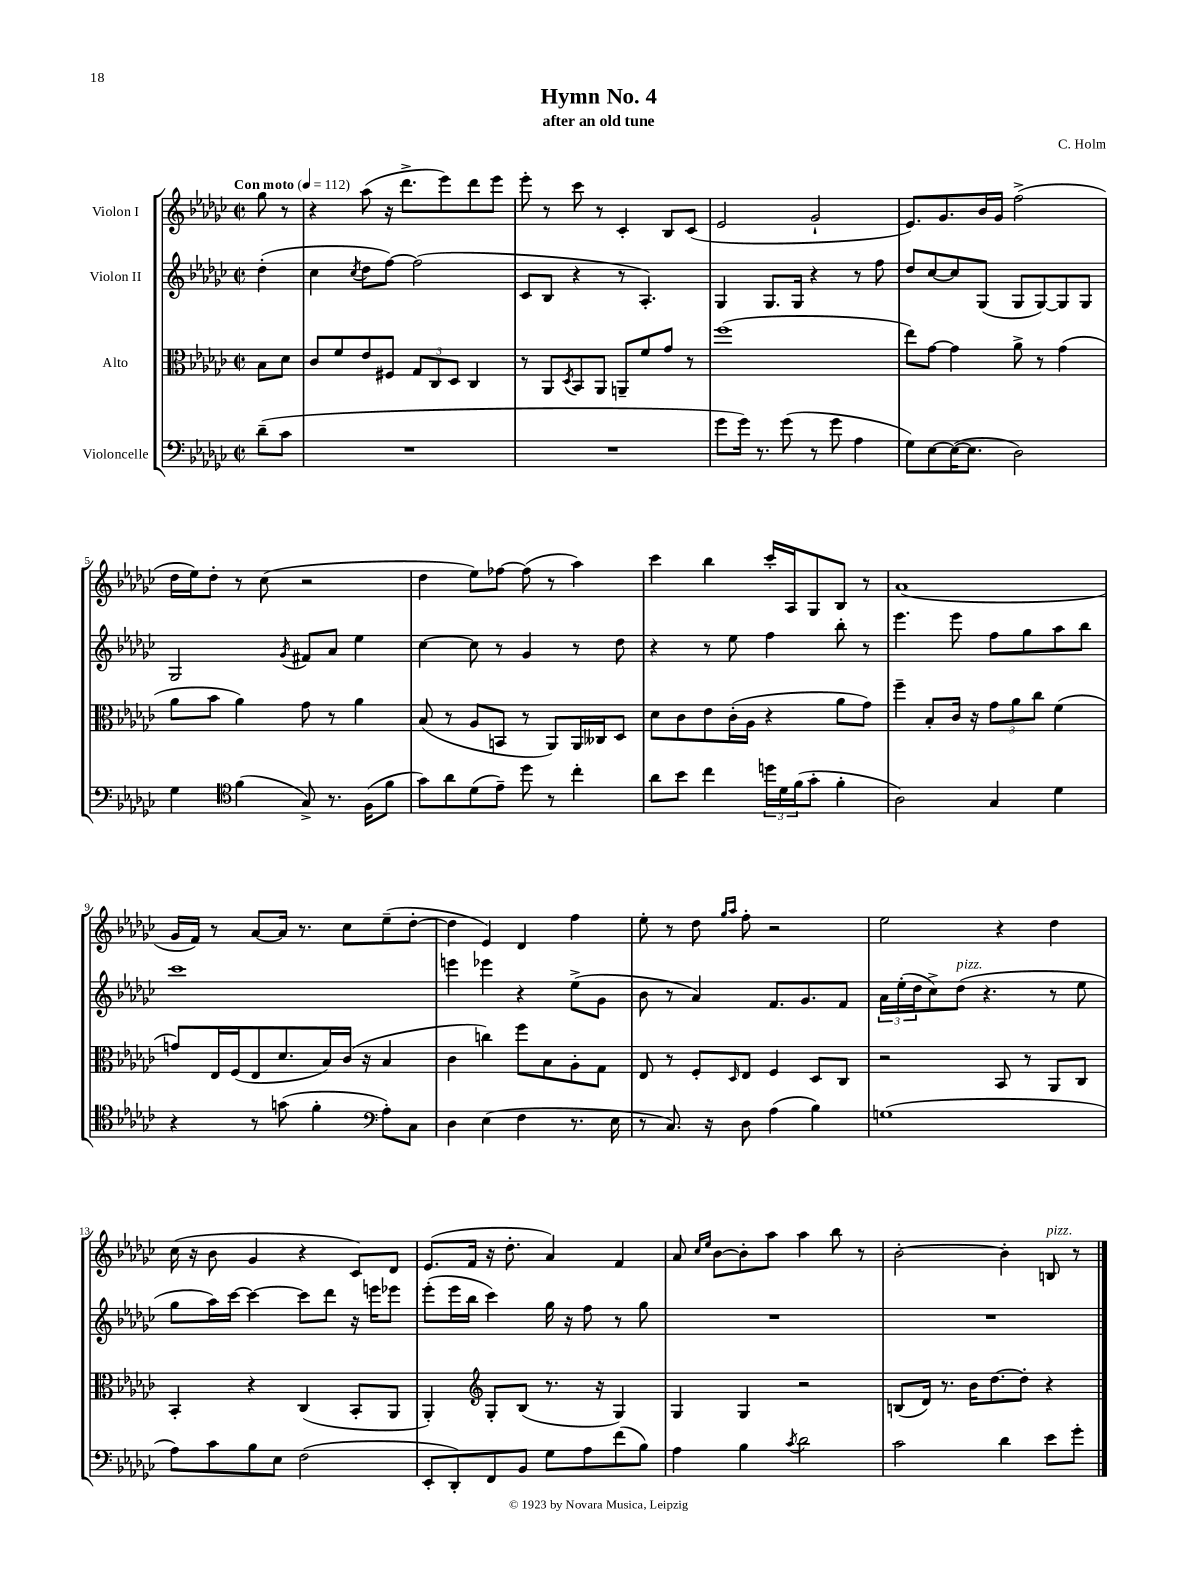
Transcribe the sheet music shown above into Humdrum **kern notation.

**kern	**kern	**kern	**kern
*staff4	*staff3	*staff2	*staff1
*clefF4	*clefC3	*clefG2	*clefG2
*k[b-e-a-d-g-c-]	*k[b-e-a-d-g-c-]	*k[b-e-a-d-g-c-]	*k[b-e-a-d-g-c-]
*M2/2	*M2/2	*M2/2	*M2/2
*met(c|)	*met(c|)	*met(c|)	*met(c|)
*MM112	*MM112	*MM112	*MM112
(8d-~	8B-	(4dd-'	8gg-
8c-	8d-	.	8r
=	=	=	=
1r	8c-	4cc-	4r
.	8f	.	.
.	.	8qcc-	.
.	8e-	8dd-	(8aa-
.	8F#	[8ff)	16r
.	.	.	8.ddd-^
.	12G-	(2ff]	.
.	12C-	.	.
.	.	.	8eee-)
.	12D-	.	.
.	4C-	.	8ddd-
.	.	.	8eee-
=	=	=	=
1r	8r	8c-	8eee-'
.	8AA-	8B-	8r
.	8qD-	.	.
.	8BB-	4r	8ccc-
.	8AA-	.	8r
.	8AA~	8r	4c-'
.	8f	4.A-')	.
.	8g-	.	8B-
.	8r	.	(8c-
=	=	=	=
8g-	(1ff	4G-	2e-
16g-)	.	.	.
8.r	.	.	.
.	.	8.G-	.
(8g-	.	.	.
.	.	16G-	.
8r	.	4r	2g-`
8g-	.	.	.
4A-	.	8r	.
.	.	8ff	.
=	=	=	=
8G-)	8ee-)	8dd-	8.e-)
[8E-	[8g-	[8cc-	.
.	.	.	8.g-
(16E-_	4g-]	8cc-]	.
8.E-]	.	.	.
.	.	(8G-	16b-
.	.	.	16g-
2D-)	8a-^	8G-	(2ff^
.	8r	[8G-)	.
.	(4g-	8G-]	.
.	.	8G-	.
=	=	=	=
4G-	8a-	2G-	16dd-
.	.	.	16ee-)
.	8b-	.	8dd-'
*clefC4	*	*	*
(4f	4a-)	.	8r
.	.	.	(8cc-
.	.	8qg-	.
8G-^)	8g-	8f#	2r
8.r	8r	8a-	.
.	4a-	4ee-	.
(16F	.	.	.
8f	.	.	.
=	=	=	=
8g-)	(8B-	[4cc-	4dd-
8a-	8r	.	.
(8d-	8A-	8cc-]	8ee-)
8e-~)	8BB	8r	[8ff-
8dd-	8r	4g-	(8ff-]
8r	8AA-)	.	8r
4cc-'	16AA-	8r	4aa-)
.	16C--	.	.
.	8D-	8dd-	.
=	=	=	=
8a-	8d-	4r	4ccc-
8b-	8c-	.	.
4cc-	8e-	8r	4bb-
.	(16c-'	8ee-	.
.	16A-	.	.
24dd	4r	4ff	16ccc-'
24d-	.	.	.
.	.	.	16A-
(24f	.	.	.
8g-'	.	.	8G-
4f'	8a-	8bb-'	8B-
.	8g-)	8r	8r
=	=	=	=
2A-)	4ff~	4.eee-	(1a-
.	8B-'	.	.
.	16c-	8eee-	.
.	16r	.	.
4G-	12g-	8ff	.
.	12a-	.	.
.	.	8gg-	.
.	12cc-	.	.
4d-	(4f	8aa-	.
.	.	8bb-	.
=	=	=	=
4r	8g)	1ccc-	16g-
.	.	.	16f)
.	16E-	.	8r
.	(16F	.	.
8r	8E-	.	[8a-
(8g	8.d-	.	16a-]
.	.	.	8.r
4f'	.	.	.
.	16B-)	.	.
.	(16c-	.	8cc-
.	16r	.	.
*clefF4	*	*	*
8A-')	4B-	.	(8ee-~
8C-	.	.	[8dd-'
=	=	=	=
4D-	4c-	4eee	4dd-]
(4E-	4cc)	4eee-	4e-)
4F	8ff	4r	4d-
.	8B-	.	.
8.r	8A-'	(8ee-^	4ff
.	8G-	8g-	.
16E-	.	.	.
=	=	=	=
8r	8E-	8b-	8ee-'
8.C-)	8r	8r	8r
.	8F'	4a-)	8dd-
16r	.	.	.
.	.	.	16qqgg-
.	16qqD-	.	16qqaa-
8D-	8E-	.	8ff'
(4A-	4F	8.f	2r
.	.	8.g-	.
4B-)	8D-	.	.
.	8C-	8f	.
=	=	=	=
(1G	2r	24a-	2ee-
.	.	(24ee-'	.
.	.	24dd-	.
.	.	8cc-^)	.
.	.	(8dd-	.
.	.	4.r	.
.	8BB-	.	4r
.	8r	.	.
.	8AA-	8r	4dd-
.	8C-	8ee-	.
=	=	=	=
8A-)	4BB-'	8gg-	(16cc-
.	.	.	16r
8c-	.	16aa-)	8b-
.	.	[16ccc-	.
8B-	4r	4ccc-_	4g-
8E-	.	.	.
(2F	(4C-	8ccc-]	4r
.	.	8ddd-	.
.	8BB-'	16r	8c-)
.	.	16eee	.
.	8AA-	8eee-	8d-
=	=	=	=
8EE-'	4AA-')	(8eee-'	(8.e-
8DD-')	.	16eee-	.
.	.	16bb-	16f
*	*clefG2	*	*
8FF	8G-'	4ccc-)	16r
.	.	.	8.dd-'
8BB-	(8B-	.	.
8G-	8.r	16gg-	4a-)
.	.	16r	.
8A-	.	8ff	.
.	16r	.	.
(8f	4G-)	8r	4f
8B-)	.	8gg-	.
=	=	=	=
4A-	4G-	1r	8a-
.	.	.	16qqcc-
.	.	.	16qqee-
.	.	.	[8b-
4B-	4G-	.	8b-']
.	.	.	8aa-
8qc-	.	.	.
2d-	2r	.	4aa-
.	.	.	8bb-
.	.	.	8r
=	=	=	=
2c-	(8B	1r	[2b-'
.	16d-)	.	.
.	8.r	.	.
.	16b-	.	.
.	[8.dd-	.	.
4d-	.	.	4b-']
.	8dd-']	.	.
8e-	4r	.	8B
8g-'	.	.	8r
==	==	==	==
*-	*-	*-	*-
